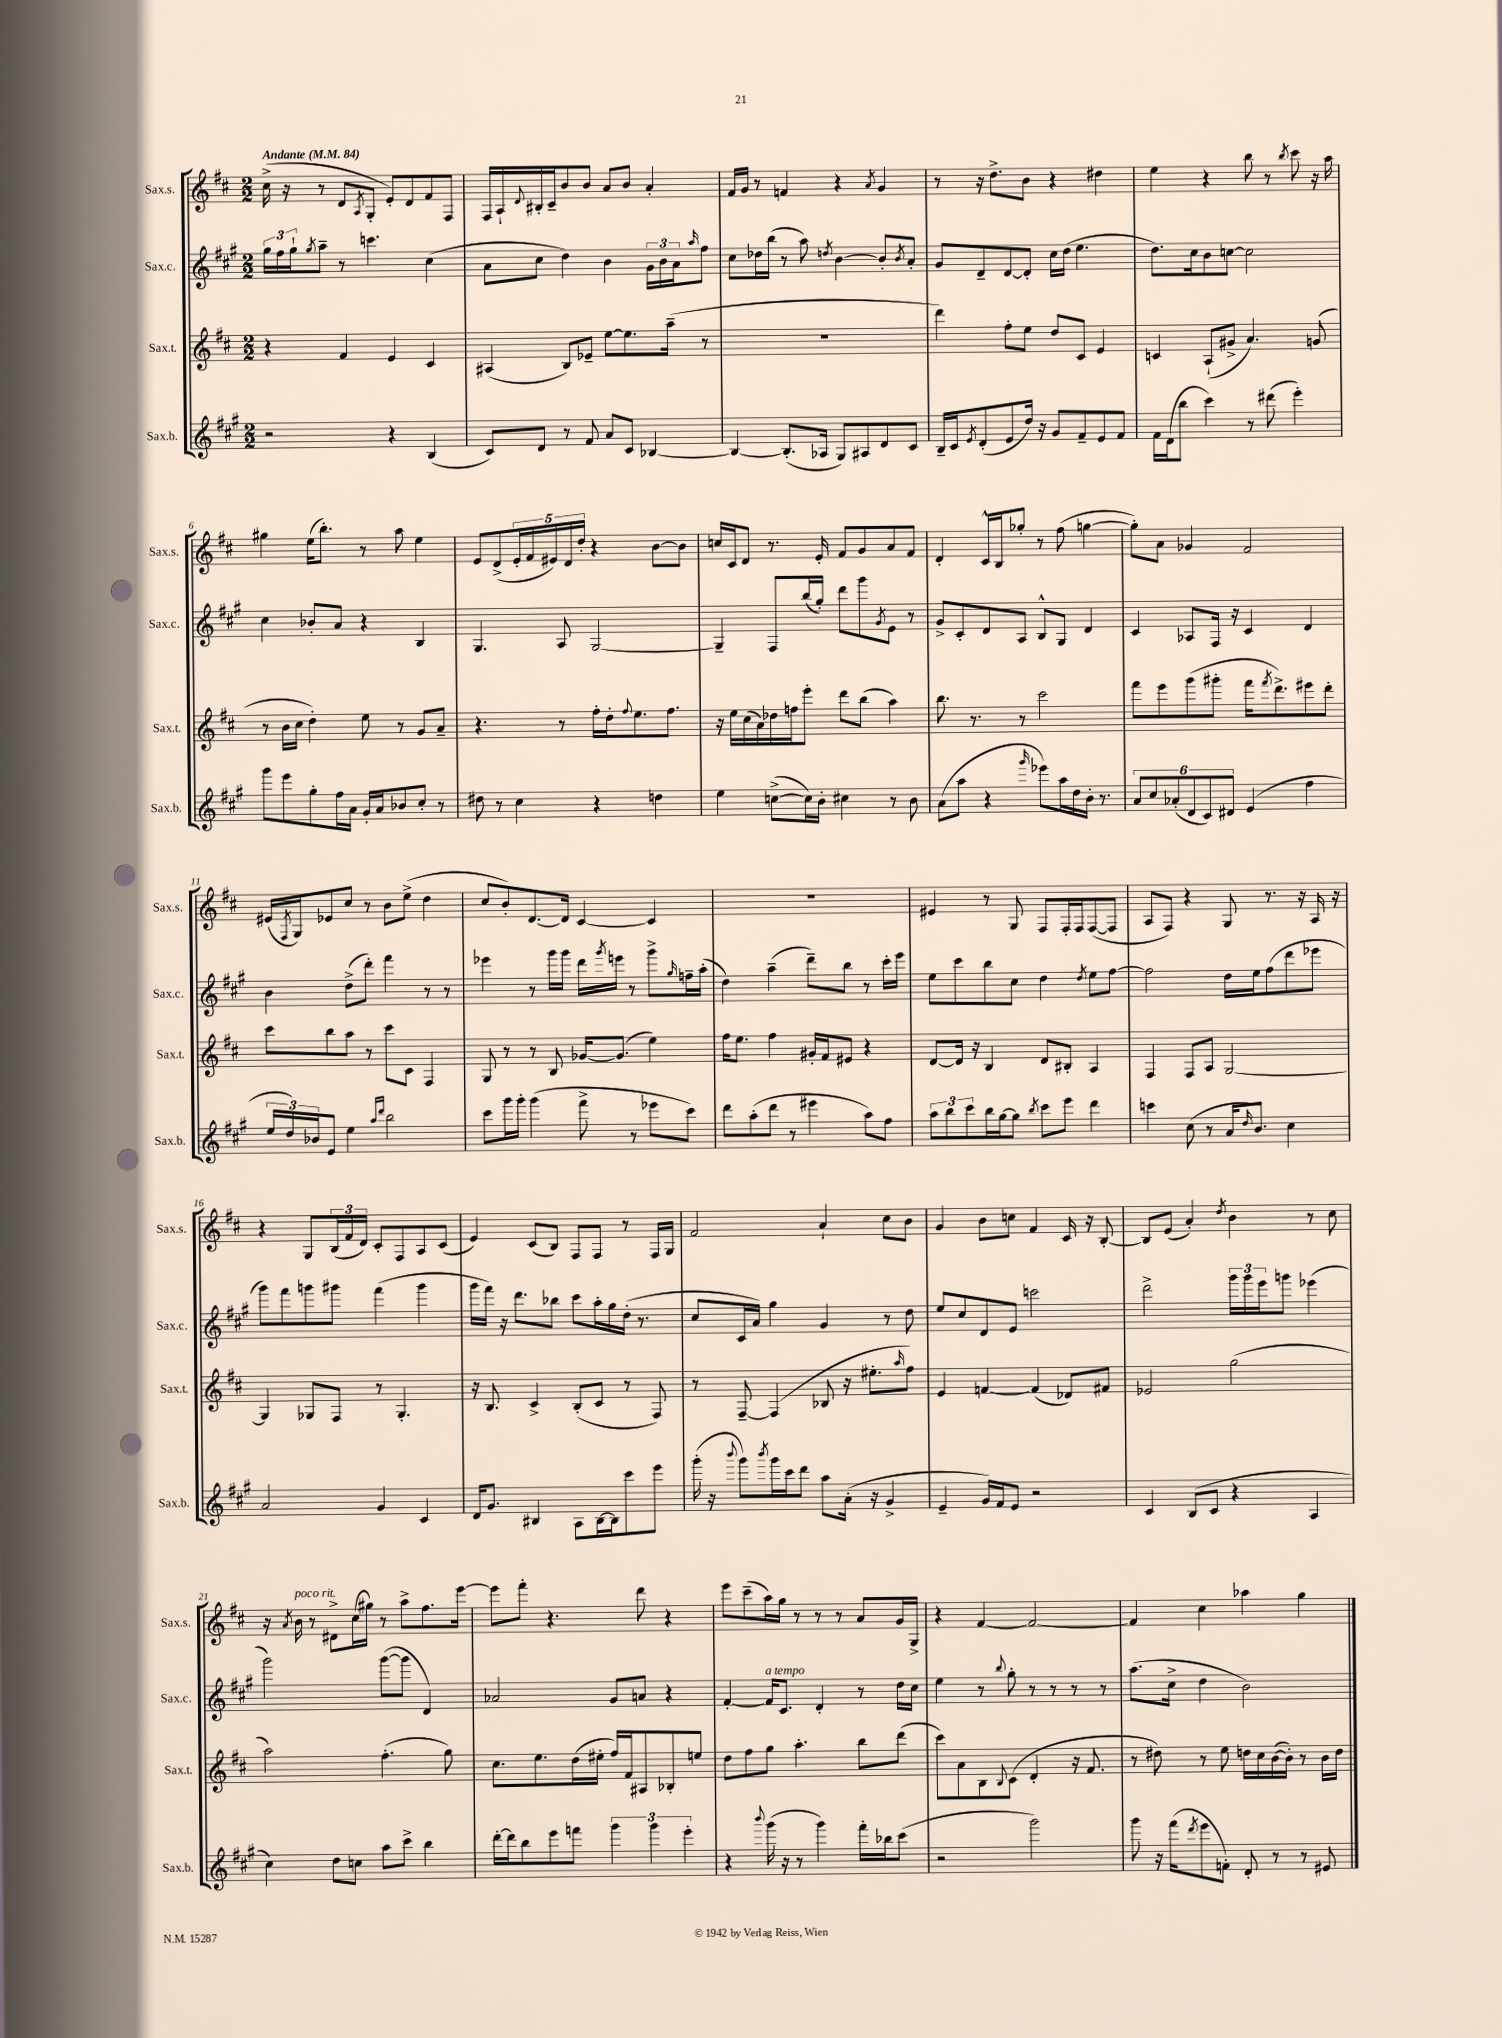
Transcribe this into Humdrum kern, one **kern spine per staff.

**kern	**kern	**kern	**kern
*staff4	*staff3	*staff2	*staff1
*clefG2	*clefG2	*clefG2	*clefG2
*k[f#c#g#]	*k[f#c#]	*k[f#c#g#]	*k[f#c#]
*M2/2	*M2/2	*M2/2	*M2/2
*MM84	*MM84	*MM84	*MM84
2r	4r	24gg#	(16cc#^
.	.	24ff#	.
.	.	.	16r
.	.	24gg#`	.
.	.	8qgg#	.
.	.	8aa~	8r
.	4f#	8r	8d
.	.	.	8qA
.	.	4.ccc	8G'
4r	4e	.	8e')
.	.	.	8d
(4B	4c#	(4cc#	8f#
.	.	.	8F#
=	=	=	=
8c#)	(4A#	8a	16F#
.	.	.	16A`
.	.	.	8qqd
8d	.	8cc#	16B#'
.	.	.	16c#~
8r	8B)	4dd)	8b
8f#	8e-~	.	8b
8a	[8ee	4b	8a
8c#	8.ee]	.	8b
[4B-	.	24g#	4a'
.	.	24b	.
.	(16aa~	.	.
.	.	24a	.
.	.	16qqaa	.
.	8r	8ff#	.
=	=	=	=
4B-_	1r	8cc#	16f#
.	.	.	16g
.	.	16dd-	8r
.	.	(16bb	.
(8.B-']	.	8r	4f
.	.	8aa)	.
16A-	.	.	.
.	.	8qdd	.
8G#)	.	[4b	4r
8A#	.	.	.
.	.	.	8qa
8d	.	8b']	4g
.	.	8qb	.
8c#	.	8a'	.
=	=	=	=
16B~	4ddd)	8g#	8r
16c#	.	.	.
8qe	.	.	.
(8d'	.	8d~	16r
.	.	.	8.dd^
8e	8ff#'	[8d	.
16dd)	8ee	8d']	8b
16r	.	.	.
8g#	8dd	16cc#	4r
.	.	(16dd	.
8f#~	8c#	4.ee	.
8e	4e	.	4dd#
8f#	.	.	.
=	=	=	=
16f#	4c	8.dd)	4ee
(16d	.	.	.
8bb	.	.	.
.	.	16cc#	.
4ccc#)	(8A`	8b	4r
.	8g#^	[8cc	.
8r	4.a)	2cc]	8bb
(8ddd#	.	.	8r
.	.	.	8qbb
4eee')	.	.	8ccc#
.	(8g	.	16r
.	.	.	16aa
=	=	=	=
8ggg#	8r	4cc#	4gg#
8eee	16b	.	.
.	16cc#	.	.
8gg#'	4dd')	8b-'	(16ee
.	.	.	8.bb')
16ff#	.	8a	.
16a	.	.	.
16g#'	8ee	4r	8r
16a	.	.	.
8b-	8r	.	8aa
8cc#'	8g	4B	4ee
8r	8a~	.	.
=	=	=	=
8dd#	4.r	4.G#	8e
8r	.	.	(8d^
4cc#	.	.	20e'
.	.	.	20f#
.	.	.	20e#)
.	8r	8A	.
.	.	.	20d
.	.	.	20dd'
4r	16ff#'	[2G#	4r
.	16dd'	.	.
.	8qqff#	.	.
.	8.ee	.	.
4dd	.	.	[8b
.	8.ff#	.	.
.	.	.	8b]
=	=	=	=
4ee	16r	4G#~]	16cc
.	16ee	.	16c#
.	(16cc#	.	8d
.	16a)	.	.
([8cc^	16dd-	8F#	8.r
.	16ff	.	.
16cc])	8eee'	(16bb	.
16b'	.	16gg#')	16e'
4cc#	8ddd	8ddd	8f#
.	(8bb	8ggg#	8g
.	.	8qg#	.
8r	4aa)	8e	8a
8b	.	8r	8f#
=	=	=	=
(8a	8.bb	8g#^	4d'
8aa	.	8c#'	.
.	8.r	.	.
4r	.	8d	16c#^^
.	.	.	16B
.	8r	8A	8gg-'
16qqggg#	.	.	.
8eee-)	2ccc#	8B^^	8r
16aa	.	8G#	(8ff#
16dd	.	.	.
16b'	.	4d	[4gg
8.r	.	.	.
=	=	=	=
12a	8fff#	4c#	8gg'])
12cc#	.	.	.
.	8eee	.	8a
(12a-'	.	.	.
12d	(8ggg	8A-	4g-
12c#)	.	.	.
.	8ggg#'	16F#	.
12d#	.	.	.
.	.	16r	.
(4e	16fff#	4c#	2f#
.	8qfff#	.	.
.	8.ddd^)	.	.
4ff#	8eee#	4d	.
.	8ddd'	.	.
=	=	=	=
24ee	8ccc#	4b	(16e#
24dd)	.	.	.
.	.	.	8qF#
.	.	.	16G)
24b-	.	.	.
8e	8bb	.	8e-
4ee	8aa	(8dd^	8cc#
.	8r	8ddd')	8r
16qqaa	.	.	.
16qqddd	.	.	.
2bb	8ccc#	4fff#	8b
.	8c#	.	(8ee^
.	4F#	8r	4dd
.	.	8r	.
=	=	=	=
8ccc#	8G	4eee-	8cc#
16ggg#	8r	.	8b')
16ggg#'	.	.	.
(4ggg#	8r	8r	[8.d
.	8B	16ggg#	.
.	.	16ggg#	16d]
8fff#^	[16g-	16ddd	[4c#
.	.	8qggg#	.
.	(8.g-]	16eee	.
8r	.	8r	.
8eee-	4ee)	8ggg#^	4c#]
.	.	16qqgg#	.
8ccc#)	.	16ff~	.
.	.	(16aa'	.
=	=	=	=
8ddd	16ff#	4dd)	1r
.	8.ee	.	.
(8aa'	.	.	.
8ddd	4ff#	(4aa~	.
8r	.	.	.
4eee#	16g#'	8ddd~)	.
.	16f#	.	.
.	8e#	8bb	.
8aa)	4r	8r	.
8ff#	.	16ccc#'	.
.	.	16eee	.
=	=	=	=
12aa	[8d	8ee	4e#
12bb	.	.	.
.	16d]	8ccc#	.
12ccc#	.	.	.
.	16r	.	.
16bb	4B	8bb	8r
[16gg#	.	.	.
8gg#]	.	8cc#	8G
8qbb	.	.	.
8ccc#	8d	4dd	8F#
8eee	8B#'	.	16F#'
.	.	.	16F#
.	.	8qdd	.
4ddd	4A	8ee	([8F#
.	.	[8ff#	8F#]
=	=	=	=
4ccc	4F#	2ff#]	8A
.	.	.	8F#)
(8cc#	8F#	.	4r
8r	8A	.	.
16a	[2G	16dd	8G
16qqdd	.	.	.
8.b)	.	16ee	.
.	.	(8ff#	8.r
4cc#	.	8ddd	.
.	.	.	16r
.	.	8eee-	16A
.	.	.	16r
=	=	=	=
2a	4G]	8ggg#)	4r
.	.	8fff#	.
.	8G-	8ggg	8G
.	8F#	8ggg#	(24B
.	.	.	24f#
.	.	.	24d)
4g#	8r	(4fff#	8c#'
.	4.G-'	.	8F#
4c#	.	4ggg#	8A
.	.	.	(8c#
=	=	=	=
16d	16r	16ggg#	4e)
8.g#	8.B	16fff#)	.
.	.	16r	.
.	.	8.ddd	.
4B#	4c#^	.	(8c#
.	.	8bb-	8B)
8A	(8B'	8ccc#	8F#
[16B#	8c#	16aa'	8F#
16B#]	.	16gg#	.
8ccc#	8r	(16dd'	8r
.	.	8.r	.
8eee	8F#)	.	16F#
.	.	.	16G
=	=	=	=
(16ggg#'	8r	8cc#	2f#
16r	.	.	.
8qqbbb	.	.	.
8ggg#)	[8F#~	16c#	.
.	.	16a)	.
8qbbb	.	.	.
16ggg#	(4F#]	4gg#	.
16ccc#	.	.	.
8ddd	.	.	.
8aa	8B-	4g#	4a`
(16a'	16r	.	.
16r	8.ee#'	.	.
4g#^	.	8r	8cc#
.	16qqaa	.	.
.	8ff#)	8dd	8b
=	=	=	=
4e~	4e	8ee	4g
.	.	8cc#	.
16g#)	[4f	8d	8b
16f#	.	.	.
8e	.	8e	8cc
2r	(4f]	2ccc	4f#
.	8d-)	.	16c#
.	.	.	16r
.	8f#	.	[8B'
=	=	=	=
4c#	2e-	2ddd^	8B]
.	.	.	(8e
(8B	.	.	4a')
8c#	.	.	.
.	.	.	8qdd
4r	(2gg	24ggg#	4b
.	.	24ggg#	.
.	.	24eee	.
.	.	8ggg	.
4A	.	(4eee-	8r
.	.	.	8cc#
=	=	=	=
4cc#)	2aa)	2ggg#)	16r
.	.	.	8qa
.	.	.	16b
.	.	.	8r
8dd	.	.	8d#^
8cc	.	.	(16cc#
.	.	.	16gg#)
8aa	(4.ff#'	([8ggg#	8r
8ccc#^	.	8ggg#]	8aa^
4bb	.	4d)	8.ff#
.	8gg)	.	.
.	.	.	[16eee
=	=	=	=
[16ddd'	8.cc#	2a-	8eee]
16ddd]	.	.	.
8bb	.	.	8fff#'
.	8.ee	.	.
8eee	.	.	4.r
8fff	(16dd	.	.
.	16ee#'	.	.
6ggg#	16ff#)	8g#	.
.	16f#	.	.
.	8A#	8a	8ddd
6ggg#	.	.	.
.	8B-'	4r	4r
6eee'	.	.	.
.	8ee	.	.
=	=	=	=
4r	8dd	[4f#'	8eee
.	8ff#	.	(8ccc#~
8qqbbb	.	.	.
(16ggg#	8gg	16f#]	16aa)
16r	.	8.c#	16gg
8r	4.aa'	.	8r
4ggg#)	.	4d'	8r
.	.	.	8r
16fff#'	8bb	8r	8a
16bb-	.	.	.
(8ccc#	(8ddd	16dd	16g
.	.	16cc#	16G^
=	=	=	=
2r	8ccc#)	4ee	4r
.	8a	.	.
.	8B	8r	[4f#
.	8qqB	8qqbb	.
.	(8c#	8gg#'	.
2ggg#)	4d'	8r	2f#_
.	.	8r	.
.	16r	8r	.
.	8.f#	.	.
.	.	8r	.
=	=	=	=
8ggg#	8r	(8.aa	4f#]
16r	8dd#)	.	.
(16fff#	.	16cc#^	.
8qddd	.	.	.
8eee	8r	4dd	4cc#
8f')	8ee	.	.
8d'	16dd	2b)	4aa-
.	16cc#	.	.
8r	([16b	.	.
.	16b'])	.	.
8r	8r	.	4gg
8e#	16b	.	.
.	16dd	.	.
==	==	==	==
*-	*-	*-	*-
